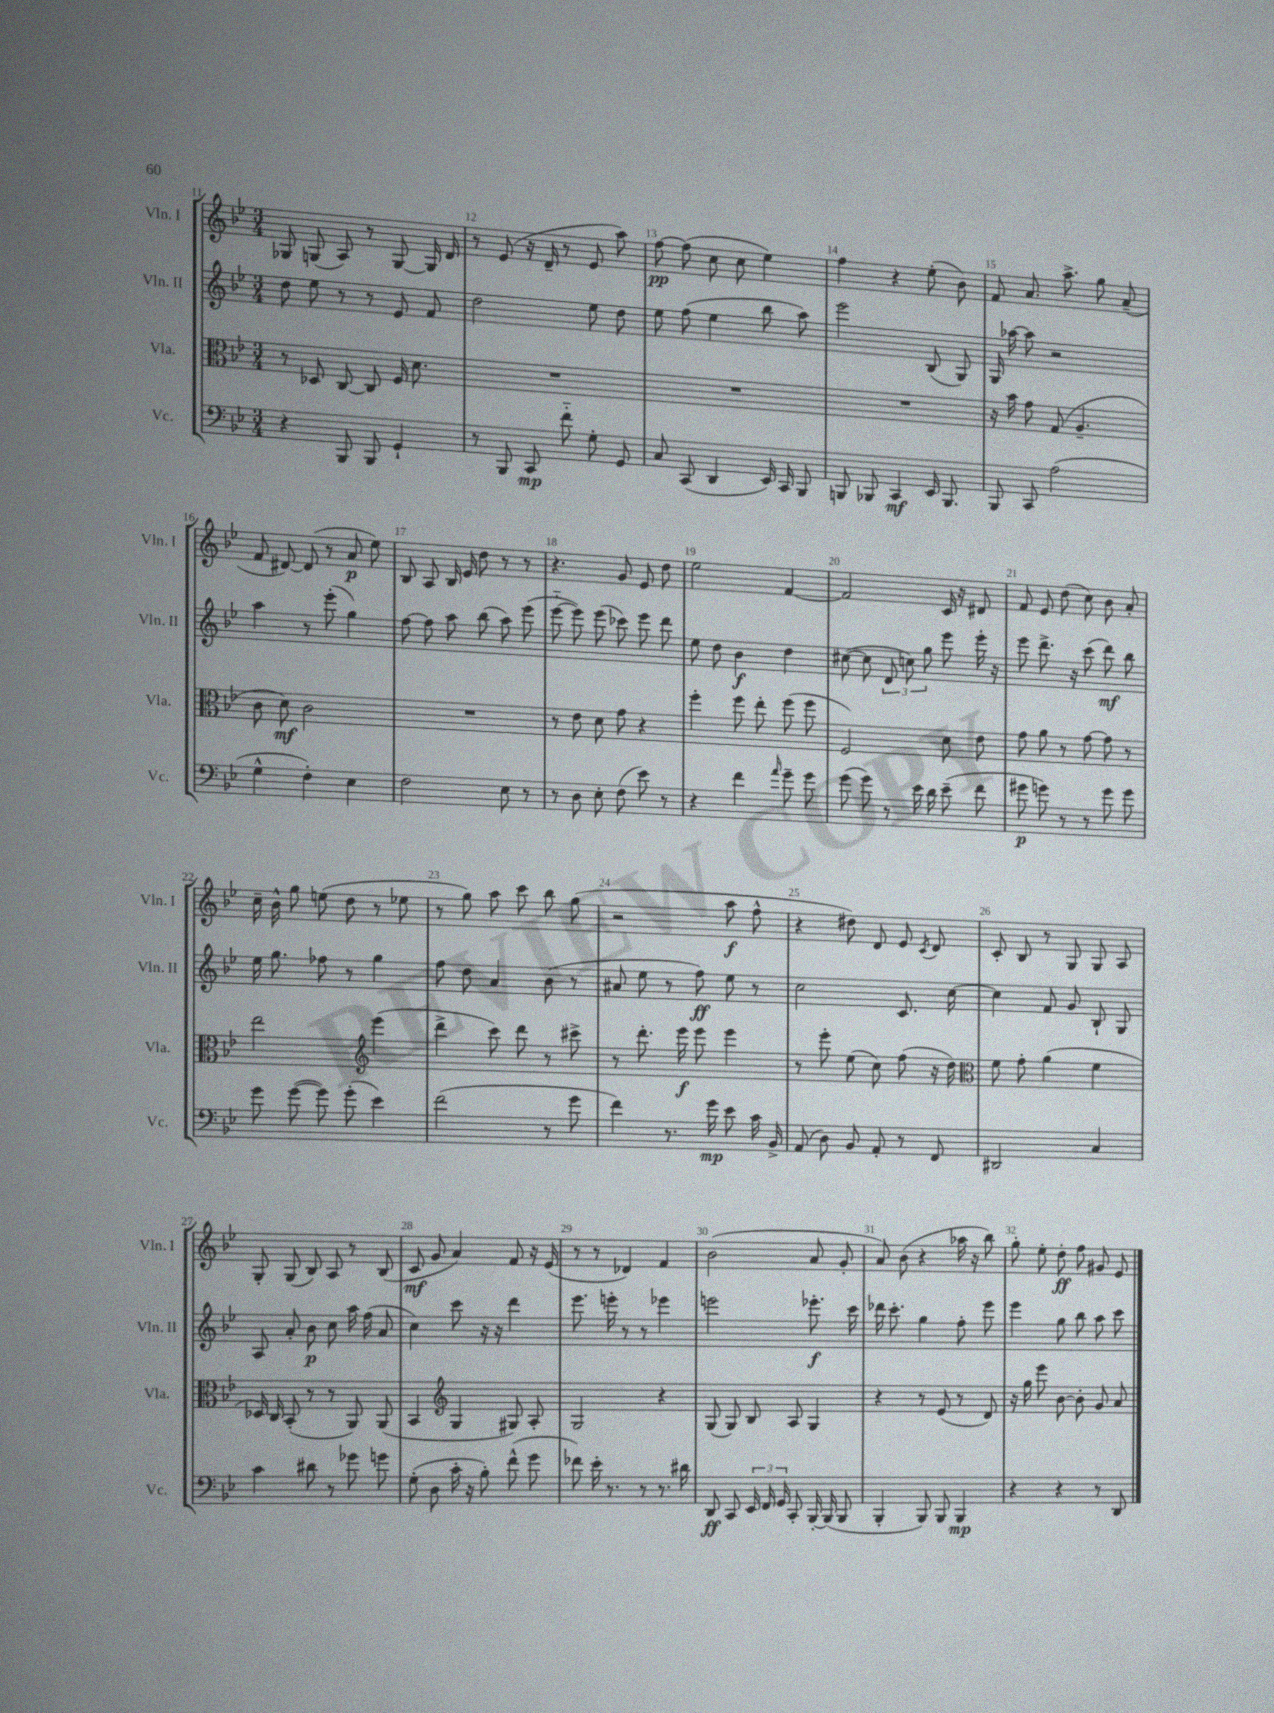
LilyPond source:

<<
\new StaffGroup <<
\new Staff = "s0" \with { instrumentName = "Vln. I" shortInstrumentName = "Vln. I" } {
    \clef treble \key bes \major \numericTimeSignature \time 3/4
    \autoBeamOff ges8 g8( a8) r8 g8~ g16 d'16 |
    r8 ees'8( r16 d'16-- r8 ees'8 a''8) |
    f''8~\pp f''8( c''8 c''8 ees''4) |
    f''4 r4 ees''8-.( bes'8) |
    f'8 a'8. a''8.-> g''8 a'8--( |
    f'8 dis'8~) dis'8( r8 a'8\p ees''8) |
    bes8 a8 bes16 ees'16 d''8 r8 r8 |
    r4. g'8 ees'8 d''8 |
    ees''2 f'4~ |
    f'2 c'16 r16 dis'8 |
    f'8 ees'8 d''8( c''8) bes'8 a'8-. |
    c''16-- bes'16-^ g''8 e''8( d''8 r8 ees''8 |
    r8 g''8) a''8 c'''8 bes''8 g''8( |
    r2 a''8\f f''8-^ |
    r4 dis''8) d'8 ees'8 \acciaccatura { c'8 } d'8 |
    c'8-. bes8 r8 g8 g8 a8 |
    g8-. g8( bes8) a8 r8 bes8( |
    c'8\mf g'8 a'4) f'8 r16 ees'16( |
    r8 r8 des'4) f'4 |
    bes'2( a'8 g'8-. |
    a'8) bes'8( r4 aes''16 r16 bes''8) |
    g''8-. ees''8-. d''8-.\ff f''8 gis'8 ees'8 \bar "|." |
}
\new Staff = "s1" \with { instrumentName = "Vln. II" shortInstrumentName = "Vln. II" } {
    \clef treble \key bes \major \numericTimeSignature \time 3/4
    \autoBeamOff d''8 ees''8 r8 r8 ees'8 f'8 |
    d''2 ees''8 d''8 |
    ees''8 f''8( ees''4 bes''8 a''8) |
    ees'''2 bes8( g8) |
    g16 aes''16~ aes''8 r2 |
    a''4 r8 ees'''8-.( g''4) |
    f''8~ f''8 a''8 bes''8( a''8) ees'''8( |
    ees'''8~-_ ees'''8) ees'''8( ces'''8) ees'''8 d'''8 |
    ees''8 d''8 bes'4\f d''4 |
    cis''8~( cis''8 \tuplet 3/2 { d'8 c''8) g''8 } ees'''8 ees'''16-. r16 |
    ees'''8 d'''8.-> r16 c'''8( d'''8\mf) bes''8 |
    ees''16 g''8. fes''8 r8 g''4 |
    f''8 d''8 a'4 bes'8( r8 |
    ais'8 ees''8 r8 f''8\ff) ees''8 r8 |
    c''2 c'8. c''16~ |
    c''4 f'8 g'8 bes8-! g8 |
    a8 a'8-. bes'8\p c''8 a''16 f''16( a'8 |
    c''4) c'''8 r16 r16 d'''4 |
    ees'''8. e'''16-. r8 r8 ees'''4 |
    e'''2 ees'''8.-.\f c'''16 |
    des'''16 c'''8.-. g''4 f''8-. ees'''8 |
    ees'''4 g''8 bes''8 a''8 c'''8 \bar "|." |
}
\new Staff = "s2" \with { instrumentName = "Vla." shortInstrumentName = "Vla." } {
    \clef alto \key bes \major \numericTimeSignature \time 3/4
    \autoBeamOff r8 des8 c8~ c8 f16 d'8. |
    R2. |
    R2. |
    R2. |
    r16 bes'16 g'8 g8( a4.-- |
    c'8 d'8\mf) c'2 |
    R2. |
    r8 ees'8 d'8 g'8 r4 |
    f''4-. f''8 ees''8-. f''8( f''8 |
    f2) d'8 ees'8 |
    g'8 a'8 r8 g'8~ g'8 r8 |
    ees''2 \clef treble ees'''4( |
    d'''4-> c'''8) d'''8 r8 cis'''8-> |
    r8 d'''8.-. ees'''16\f ees'''8 ees'''4 |
    r8 ees'''8-. ees''8( c''8) f''8( r16 d''16) |
    \clef alto f'8 g'8-. a'4( f'4 |
    des16) c16 bes,8-.( r8 r8 a,8) a,8( |
    bes,4 \clef treble g4 gis8) a8-. |
    g2 r4 |
    g8( g8) bes8 a8 g4 |
    r4 r8 ees'8( r8 d'8) |
    r16 g''16 ees'''8 bes'8~ bes'8-. g'8 a'8 \bar "|." |
}
\new Staff = "s3" \with { instrumentName = "Vc." shortInstrumentName = "Vc." } {
    \clef bass \key bes \major \numericTimeSignature \time 3/4
    \autoBeamOff r4 bes,,8 bes,,8 g,4-! |
    r8 bes,,8 c,8\mp f'8-_ g8-. g,8 |
    c8 c,8( d,4 ees,16) c,16 bes,,8 |
    b,,8 bes,,8 c,4\mf ees,16 bes,,8. |
    bes,,8 c,8 a2( |
    g4-^ f4-.) ees4 |
    f2 ees8 r8 |
    r8 d8 ees8-. f8( ees'8) r8 |
    r4 f'4 \grace { a'16 } g'8-- g'8 |
    g'8( g'8) r8 ees'16 d'16 ees'8--( f'8 |
    gis'8\p g'8) r8 r8 g'8 g'8 |
    g'8 g'8~( g'8) g'8-.( ees'4) |
    f'2( r8 g'8 |
    f'4) r8. g'16\mp ees'8 c'16 bes,16-> |
    a,8( d8) bes,8 a,8-. r8 f,8 |
    dis,2 c4 |
    c'4 dis'8 r8 ges'8 g'8 |
    g8-.( d8 c'16-. r16 bes8-.) f'8-^( g'8 |
    fes'8) ees'16-. r8. r8 r8. dis'16 |
    d,8\ff c,8 \tuplet 3/2 { ees,16 f,16 g,16 } c,8-. bes,,16~-. bes,,16( bes,,8 |
    bes,,4-. bes,,8) bes,,8 bes,,4\mp |
    r4 r4 r8 d,8 \bar "|." |
}
>>
>>
\layout { \context { \Score currentBarNumber = #11 \override BarNumber.break-visibility = ##(#f #t #t) barNumberVisibility = #all-bar-numbers-visible } }
